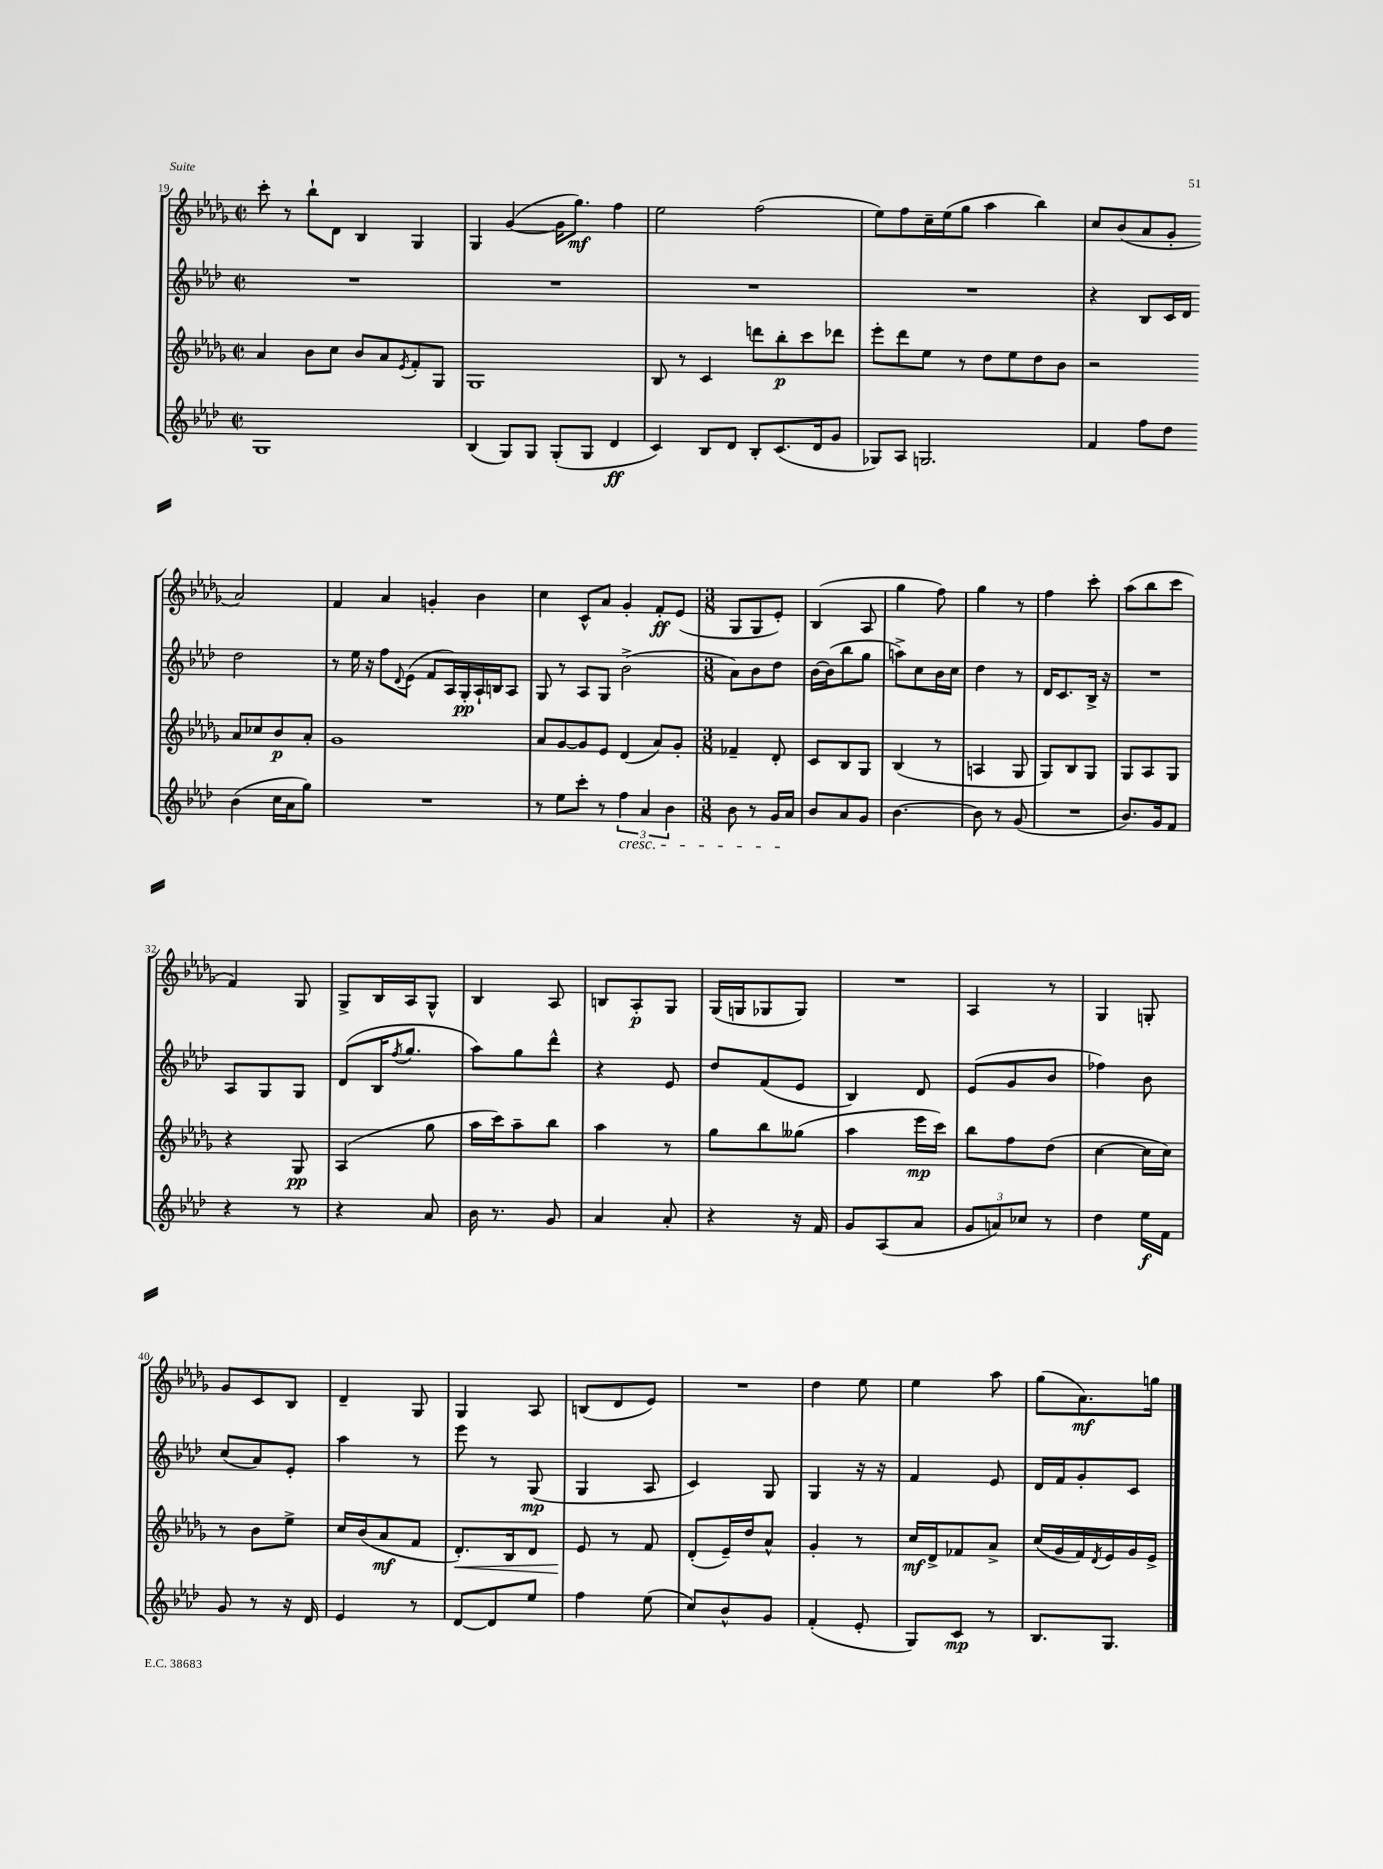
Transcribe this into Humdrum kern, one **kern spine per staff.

**kern	**kern	**kern	**kern
*staff4	*staff3	*staff2	*staff1
*clefG2	*clefG2	*clefG2	*clefG2
*k[b-e-a-d-]	*k[b-e-a-d-g-]	*k[b-e-a-d-]	*k[b-e-a-d-g-]
*M2/2	*M2/2	*M2/2	*M2/2
*met(c|)	*met(c|)	*met(c|)	*met(c|)
1G	4a-	1r	8ccc'
.	.	.	8r
.	8b-	.	8bb-`
.	8cc	.	8d-
.	8b-	.	4B-
.	8a-	.	.
.	8qe-	.	.
.	8f'	.	4G-
.	8G-	.	.
=	=	=	=
(4B-	1G-	1r	4G-
8G)	.	.	([4g-
8G	.	.	.
(8G'	.	.	16g-]
.	.	.	8.gg-)
8G	.	.	.
4d-	.	.	4ff
=	=	=	=
4c)	8B-	1r	2ee-
.	8r	.	.
8B-	4c	.	.
8d-	.	.	.
8B-'	8ddd	.	(2ff
(8.c	8bb-'	.	.
.	8ccc	.	.
16d-	.	.	.
8g	8ddd-	.	.
=	=	=	=
8G-)	8eee-'	1r	8ee-)
8A-	8ddd-	.	8ff
2.G	8ee-	.	16cc~
.	.	.	(16ee-
.	8r	.	8gg-
.	8dd-	.	4aa-
.	8ee-	.	.
.	8dd-	.	4bb-)
.	8b-	.	.
=	=	=	=
4f	2r	4r	8cc
.	.	.	(8b-
8ff	.	8B-	8a-
8dd-	.	16c	8g-'
.	.	16d-	.
(4b-	8a-	2dd-	2a-)
.	8cc-	.	.
16cc	8b-	.	.
16a-	.	.	.
8gg)	8a-'	.	.
=	=	=	=
1r	1g-	8r	4f
.	.	16ee-	.
.	.	16r	.
.	.	8ff	4a-
.	.	8qqd-	.
.	.	(8e-	.
.	.	8f	4g'
.	.	16A-)	.
.	.	16G'	.
.	.	16A-`	4b-
.	.	16B	.
.	.	8A-	.
=	=	=	=
8r	8a-	8G	4cc
8ee-	[8g-	8r	.
8ccc'	8g-]	8A-	8c^^
8r	8e-	8G	8a-
6ff	(4d-	(2b-^	4g-'
6a-	.	.	.
.	8a-)	.	8f'
6b-	.	.	.
.	8g-'	.	(8e-
=	=	=	=
*M3/8	*M3/8	*M3/8	*M3/8
8b-	4f-~	8a-)	8G-
8r	.	8b-	8G-
16g	8d-'	8dd-	8e-')
16a-	.	.	.
=	=	=	=
8b-	8c	[16b-	(4B-
.	.	(16b-]	.
8a-	8B-	8bb-	.
8g	8G-	8gg	8A-
=	=	=	=
[4.b-	(4B-	8aa^)	4gg-
.	.	8cc	.
.	8r	16b-	8ff)
.	.	16cc	.
=	=	=	=
8b-]	4A	4dd-	4gg-
8r	.	.	.
(8g	8G-	8r	8r
=	=	=	=
4.r	8G-)	16d-	4ff
.	.	8.c	.
.	8B-	.	.
.	8G-	16B-^	8ccc'
.	.	16r	.
=	=	=	=
8.b-)	8G-	4.r	(8aa-
.	8A-	.	8bb-
16g	.	.	.
8f	8G-	.	8ccc
=	=	=	=
4r	4r	8A-	4f)
.	.	8G	.
8r	8G-	8G	8G-
=	=	=	=
4r	(4A-	(8d-	8G-^
.	.	16B-	16B-
.	.	8qff	.
.	.	8.gg	16A-
8a-	8gg-	.	8G-^^
=	=	=	=
16b-	16aa-	8aa-)	4B-
8.r	16ccc)	.	.
.	8aa-~	8gg	.
8g	8bb-	8ddd-^^	8A-
=	=	=	=
4a-	4aa-	4r	8B
.	.	.	8A-'
8a-'	8r	8e-	8G-
=	=	=	=
4r	8gg-	8dd-	(16G-
.	.	.	16G
.	8bb-	(8f	8G-
16r	(8gg--	8e-	8G-)
16f	.	.	.
=	=	=	=
8g	4aa-	4B-)	4.r
(8A-	.	.	.
8a-	16eee-	8d-	.
.	16ccc)	.	.
=	=	=	=
12g	8bb-	(8e-	4A-
12a)	.	.	.
.	8ff	8g	.
12cc-	.	.	.
8r	(8dd-	8b-	8r
=	=	=	=
4dd-	[4cc	4ff-)	4G-
16ee-	16cc]	8b-	8G'
16f	16cc)	.	.
=	=	=	=
8g	8r	(8cc	8g-
8r	8b-	8a-)	8c
16r	8ee-^	8e-'	8B-
16d-	.	.	.
=	=	=	=
4e-	16cc	4aa-	4d-~
.	(16b-	.	.
.	8a-	.	.
8r	8f	8r	8G-
=	=	=	=
[8d-	8.d-')	8eee-	4G-
8d-]	.	8r	.
.	16B-	.	.
8ee-	8d-	(8G	8A-
=	=	=	=
4ff	8e-	4G	(8B
.	8r	.	8d-
(8ee-	8f	8A-	8e-)
=	=	=	=
8cc)	(8d-'	4c)	4.r
8b-^^	16e-~)	.	.
.	16dd-	.	.
8g	8a-^^	8G	.
=	=	=	=
(4f'	4g-'	4G	4dd-
8e-'	8r	16r	8ee-
.	.	16r	.
=	=	=	=
8G)	16cc	4f	4ee-
.	16d-^	.	.
8c	8f-	.	.
8r	8a-^	8e-	8aa-
=	=	=	=
8.B-	(16cc	16d-	(8gg-
.	16g-	16f	.
.	16f)	8g'	8.a-)
.	8qd-	.	.
8.G	16e-	.	.
.	16g-	8c	.
.	16e-^	.	16gg
==	==	==	==
*-	*-	*-	*-
